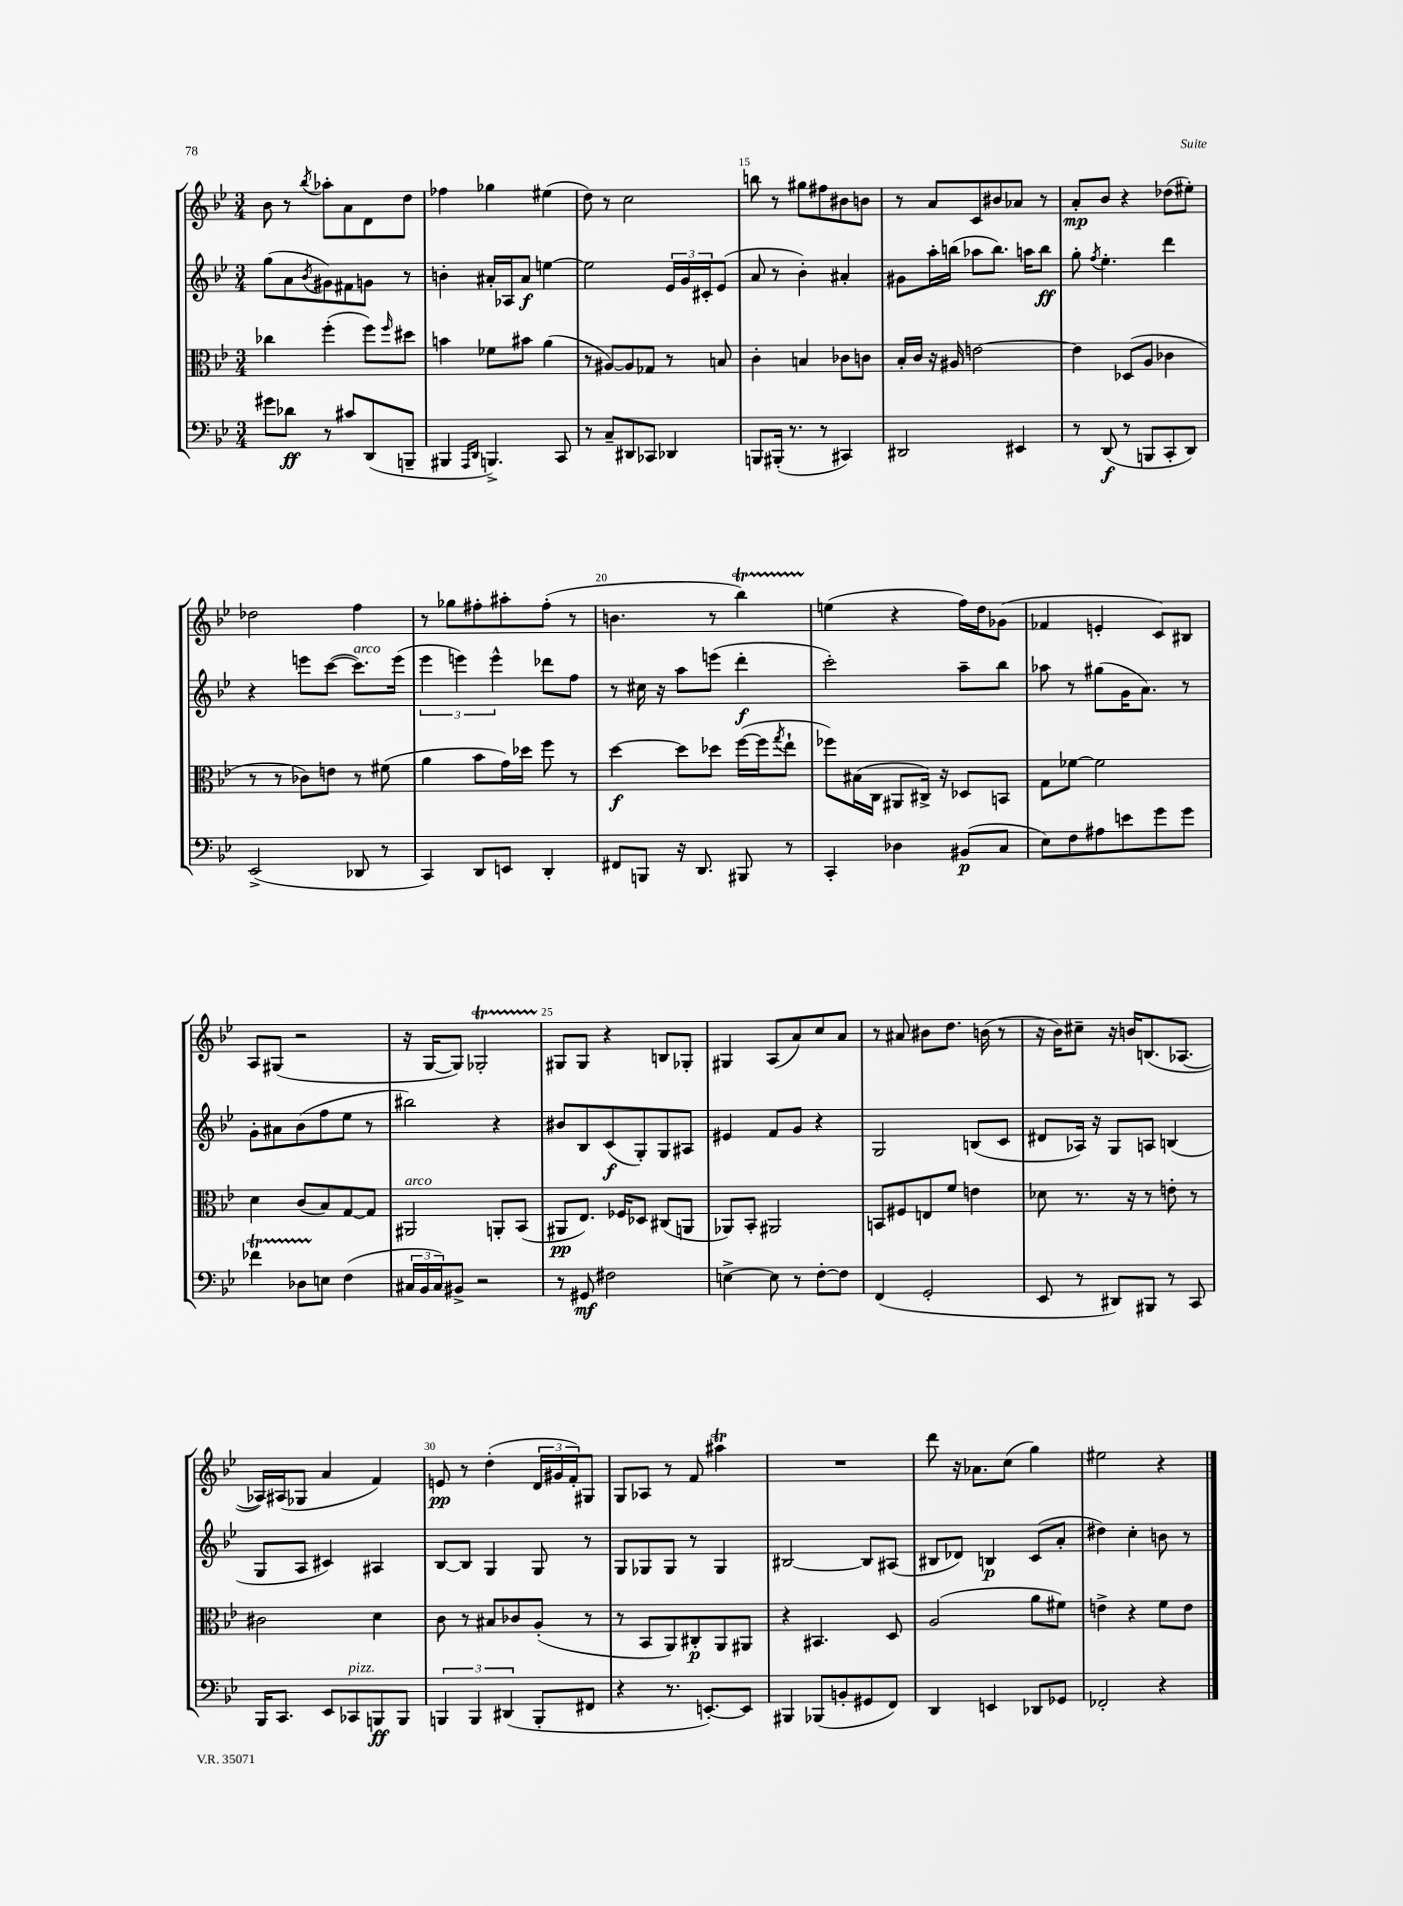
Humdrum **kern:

**kern	**dynam	**kern	**dynam	**kern	**dynam	**kern	**dynam
*part4	*part4	*part3	*part3	*part2	*part2	*part1	*part1
*staff4	*staff4	*staff3	*staff3	*staff2	*staff2	*staff1	*staff1
*clefF4	*	*clefC3	*	*clefG2	*	*clefG2	*
*k[b-e-]	*	*k[b-e-]	*	*k[b-e-]	*	*k[b-e-]	*
*M3/4	*	*M3/4	*	*M3/4	*	*M3/4	*
=12	=12	=12	=12	=12	=12	=12	=12
8g#X\L	.	4cc-X\	.	(8gg\L	.	8b-\	.
8d-X\J	ff	.	.	8a\	.	8r	.
.	.	.	.	8qb-/	.	8qbb-/	.
8r	.	(4ff'\	.	8g#X\)	.	8aa-X'\L	.
8c#X/L	.	.	.	8f#X\	.	8a\	.
(8DD/	.	8ff\L)	.	8gn\J	.	8d\	.
.	.	16qqff/	.	.	.	.	.
8BBBn~/J	.	8dd#X\J	.	8r	.	8dd\J	.
=13	=13	=13	=13	=13	=13	=13	=13
4BBB#X/	.	4bn\	.	4bn'\	.	4ff-X\	.
16qqAAA/LL	.	.	.	.	.	.	.
16qqDD/JJ	.	.	.	.	.	.	.
4.BBBn^/)	.	8f-X\L	.	16a#X'/LL	.	4gg-X\	.
.	.	.	.	16A-X/J	.	.	.
.	.	8b#X\J	.	8a#/J	f	.	.
.	.	(4a\	.	[4een\	.	(4ee#X\	.
8CC/	.	.	.	.	.	.	.
=14	=14	=14	=14	=14	=14	=14	=14
8r	.	8r	.	2ee\]	.	8dd\)	.
8C~/L	.	[8A#X/L)	.	.	.	8r	.
8DD#X/	.	8A#/]	.	.	.	2cc\	.
8CC-X/J	.	8G-X/J	.	.	.	.	.
4DD-X/	.	8r	.	24e-/LL	.	.	.
.	.	.	.	24g/	.	.	.
.	.	.	.	24c#X'/J	.	.	.
.	.	8Bn/	.	(8e-/J	.	.	.
=15	=15	=15	=15	=15	=15	=15	=15
8BBBn/L	.	4c'\	.	8a/	.	8bbn\	.
(16BBB#X'/Jk	.	.	.	8r	.	8r	.
8.r	.	.	.	.	.	.	.
.	.	4Bn/	.	4b-'\)	.	8gg#X\L	.
8r	.	.	.	.	.	8ff#X\	.
4CC#X/)	.	8c-X\L	.	4a#X'/	.	8b#X\	.
.	.	8cn\J	.	.	.	8bn\J	.
=16	=16	=16	=16	=16	=16	=16	=16
2DD#X/	.	16B-'/LL	.	8g#X\L	.	8r	.
.	.	16c/JJ	.	.	.	.	.
.	.	16r	.	16aa'\L	.	8a/L	.
.	.	16A#X/	.	(16bbn\JJ	.	.	.
.	.	[2en\	.	8aa-X\L	.	8c/	.
.	.	.	.	8.bb\J)	.	8b#X/	.
4EE#X/	.	.	.	.	.	8a-X/J	.
.	.	.	.	16aan\KL	.	.	.
.	.	.	.	8bb\J	ff	8r	.
=17	=17	=17	=17	=17	=17	=17	=17
8r	.	4e\]	.	8gg'\	.	8a'/L	mp
.	.	.	.	8qff/	.	.	.
(8DD/	f	.	.	4.ee-'\	.	8b-/J	.
8r	.	(8D-X/L	.	.	.	4r	.
8BBBn/L	.	8A/J	.	.	.	.	.
8CC'/	.	4c-X\	.	4ddd\	.	(8dd-X\L	.
8DD/J)	.	.	.	.	.	8ee#X'\J)	.
!!LO:LB:g=z
=18	=18	=18	=18	=18	=18	=18	=18
(2EE-^/	.	8r	.	4r	.	2dd-X\	.
.	.	8r	.	.	.	.	.
.	.	8c-X\L)	.	8eeen\L	.	.	.
.	.	8en\J	.	([8ccc\J	.	.	.
!	!	!	!	!LO:TX:a:i:t=arco	!	!	!
8DD-X/	.	8r	.	8.ccc\L])	.	4ff\	.
8r	.	(8f#X\	.	.	.	.	.
.	.	.	.	(16eee\Jk	.	.	.
=19	=19	=19	=19	=19	=19	=19	=19
4CC/)	.	4a\	.	6eee-\	.	8r	.
.	.	.	.	.	.	8gg-X\L	.
.	.	.	.	6eeen\)	.	.	.
8DD/L	.	8b-\L	.	.	.	8ff#X'\	.
.	.	.	.	6eee^^\	.	.	.
8EEn/J	.	16g\L)	.	.	.	8aa#X'\	.
.	.	16dd-X\JJ	.	.	.	.	.
4DD'/	.	8ff\	.	8ddd-X\L	.	(8ff#'\J	.
.	.	8r	.	8ff\J	.	8r	.
=20	=20	=20	=20	=20	=20	=20	=20
8FF#X/L	.	[4dd\	f	8r	.	4.bn\	.
8BBBn/J	.	.	.	16cc#X\	.	.	.
.	.	.	.	16r	.	.	.
16r	.	8dd\L]	.	8aa\L	.	.	.
8.DD/	.	.	.	.	.	.	.
.	.	8dd-X\J	.	(8eeen\J	.	8r	.
8BBB#X/	.	([16ff\LL	.	4ddd'\	f	4bb-T\)	.
.	.	16ff\J]	.	.	.	.	.
.	.	8qgg/	.	.	.	.	.
8r	.	8ee-`\J	.	.	.	.	.
=21	=21	=21	=21	=21	=21	=21	=21
4CC'/	.	8ff-X\L)	.	2ccc'\)	.	(4een\	.
.	.	(16B#X\L	.	.	.	.	.
.	.	16C\JJ	.	.	.	.	.
4D-X\	.	8AA#X/L	.	.	.	4r	.
.	.	16C#X^/Jk)	.	.	.	.	.
.	.	16r	.	.	.	.	.
(8BB#X/L	p	8D-X/L	.	8aa~\L	.	16ff\LL)	.
.	.	.	.	.	.	16dd\J	.
8C/J	.	8BBn/J	.	8bb-\J	.	(8g-X\J	.
=22	=22	=22	=22	=22	=22	=22	=22
8E-\L)	.	8G\L	.	8aa-X\	.	4f-X/	.
8F\	.	[8f-X\J	.	8r	.	.	.
8A#X\	.	2f-\]	.	(8gg#X\L	.	4en'/	.
8en\	.	.	.	16g\K	.	.	.
.	.	.	.	8.a\J)	.	.	.
8g\	.	.	.	.	.	8c/L)	.
8g\J	.	.	.	8r	.	8B#X/J	.
!!LO:LB:g=z
=23	=23	=23	=23	=23	=23	=23	=23
4f-XT\	.	4d\	.	8g'\L	.	8A/L	.
.	.	.	.	8a#X\	.	(8G#X/J	.
8D-XTTT\L	.	(8c/L	.	(8b-\	.	2r	.
8En\J	.	8B-/)	.	8ff\	.	.	.
(4F\	.	[8G/	.	8ee-\J	.	.	.
.	.	8G/J]	.	8r	.	.	.
=24	=24	=24	=24	=24	=24	=24	=24
!	!	!LO:TX:a:i:t=arco	!	!	!	!	!
24C#X/LL	.	2AA#X/	.	2bb#X\)	.	16r	.
24BB-/	.	.	.	.	.	.	.
.	.	.	.	.	.	[16G/KL	.
24C#/J)	.	.	.	.	.	.	.
8BB#X^/J	.	.	.	.	.	8G/J])	.
2r	.	.	.	.	.	2G-XT'/	.
.	.	8AAn'/L	.	4r	.	.	.
.	.	(8BB-/J	.	.	.	.	.
=25	=25	=25	=25	=25	=25	=25	=25
8r	.	8AA#X/L	pp	8b#X/L	.	8G#X/L	.
8GG#X/	mf	8.E-/J)	.	8B-/	.	8G#/J	.
2F#X\	.	.	.	(8c/	f	4r	.
.	.	16F-X/KL	.	.	.	.	.
.	.	8D-X/J	.	8G'/)	.	.	.
.	.	(8C#X/L	.	8G/	.	8Bn/L	.
.	.	8AAn/J	.	8A#X/J	.	8G-X'/J	.
=26	=26	=26	=26	=26	=26	=26	=26
[4En^\	.	8AA-X/L)	.	4e#X/	.	4G#X/	.
.	.	8BB-'/J	.	.	.	.	.
8E\]	.	2AA#X/	.	8f/L	.	(8A/L	.
8r	.	.	.	8g/J	.	8a/)	.
[8F'\L	.	.	.	4r	.	8cc/	.
8F\J]	.	.	.	.	.	8a/J	.
=27	=27	=27	=27	=27	=27	=27	=27
(4FF/	.	8BBn/L	.	2G/	.	8r	.
.	.	8F#X/	.	.	.	8a#X/	.
2GG'/	.	8En/	.	.	.	8b#X\L	.
.	.	8f/J	.	.	.	8.dd\J	.
.	.	4en\	.	(8Bn/L	.	.	.
.	.	.	.	.	.	(16bn\	.
.	.	.	.	8c/J	.	8r	.
=28	=28	=28	=28	=28	=28	=28	=28
8EE-/	.	8d-X\	.	8d#X/L	.	16r	.
.	.	.	.	.	.	16b-\KL)	.
8r	.	8.r	.	16A-X/Jk)	.	8cc#X~\J	.
.	.	.	.	16r	.	.	.
8DD#X/L)	.	.	.	8G/L	.	16r	.
.	.	16r	.	.	.	16bn/KL	.
8BBB#X/J	.	8r	.	8An/J	.	(8.Bn/	.
8r	.	8en'\	.	(4Bn/	.	.	.
.	.	.	.	.	.	[8.A-X/J	.
8CC/	.	8r	.	.	.	.	.
!!LO:LB:g=z
=29	=29	=29	=29	=29	=29	=29	=29
16BBB-/KL	.	2c#X\	.	8G/L	.	16A-X/LL])	.
8.CC/J	.	.	.	.	.	(16A#X/J	.
.	.	.	.	8A/J	.	8G-X/J	.
8EE-/L	.	.	.	4c#X/)	.	4a/	.
!LO:TX:a:i:t=pizz.	!	!	!	!	!	!	!
8CC-X/	.	.	.	.	.	.	.
8BBBn/	ff	4d\	.	4A#X/	.	4f/)	.
8BBB/J	.	.	.	.	.	.	.
=30	=30	=30	=30	=30	=30	=30	=30
6BBBn/	.	8c\	.	[8B-/L	.	8en/	pp
.	.	8r	.	8B-/J]	.	8r	.
6BBB/	.	.	.	.	.	.	.
.	.	8B#X/L	.	4G/	.	(4dd'\	.
(6DD#X/	.	.	.	.	.	.	.
.	.	8c-X/	.	.	.	.	.
8BBB'/L	.	(8A'/J	.	8G/	.	24d/LL	.
.	.	.	.	.	.	24g#X/	.
.	.	.	.	.	.	24f'/J)	.
8FF#X/J	.	8r	.	8r	.	8G#X/J	.
=31	=31	=31	=31	=31	=31	=31	=31
4r	.	8r	.	8G/L	.	8G/L	.
.	.	8BB-/L	.	8G-X/	.	8A-X/J	.
8.r	.	8AA/)	.	8G-/J	.	8r	.
.	.	8C#X'/	p	8r	.	8f/	.
[8.EEn'/L)	.	.	.	.	.	.	.
.	.	8AA/	.	4G-/	.	4aa#Xt\	.
8EE/J]	.	8AA#X/J	.	.	.	.	.
=32	=32	=32	=32	=32	=32	=32	=32
4BBB#X/	.	4r	.	[2B#X/	.	2.r	.
(8BBB-X/L	.	4.BB#X/	.	.	.	.	.
8BBn'/	.	.	.	.	.	.	.
8GG#X/	.	.	.	8B#/L]	.	.	.
8FF/J)	.	8D/	.	(8A#X/J	.	.	.
=33	=33	=33	=33	=33	=33	=33	=33
4DD/	.	(2A/	.	8B#X/L	.	8ddd\	.
.	.	.	.	8d-X/J)	.	16r	.
.	.	.	.	.	.	8.a-X\L	.
4EEn/	.	.	.	4Bn/	p	.	.
.	.	.	.	.	.	(8cc\J	.
8DD-X/L	.	8a\L	.	(8c/L	.	4gg\)	.
8GG-X/J	.	8f#X\J)	.	8a'/J	.	.	.
=34	=34	=34	=34	=34	=34	=34	=34
2FF-X'/	.	4en^\	.	4dd#X\)	.	2ee#X\	.
.	.	4r	.	4cc'\	.	.	.
4r	.	8f\L	.	8bn\	.	4r	.
.	.	8e\J	.	8r	.	.	.
==	==	==	==	==	==	==	==
*-	*-	*-	*-	*-	*-	*-	*-
